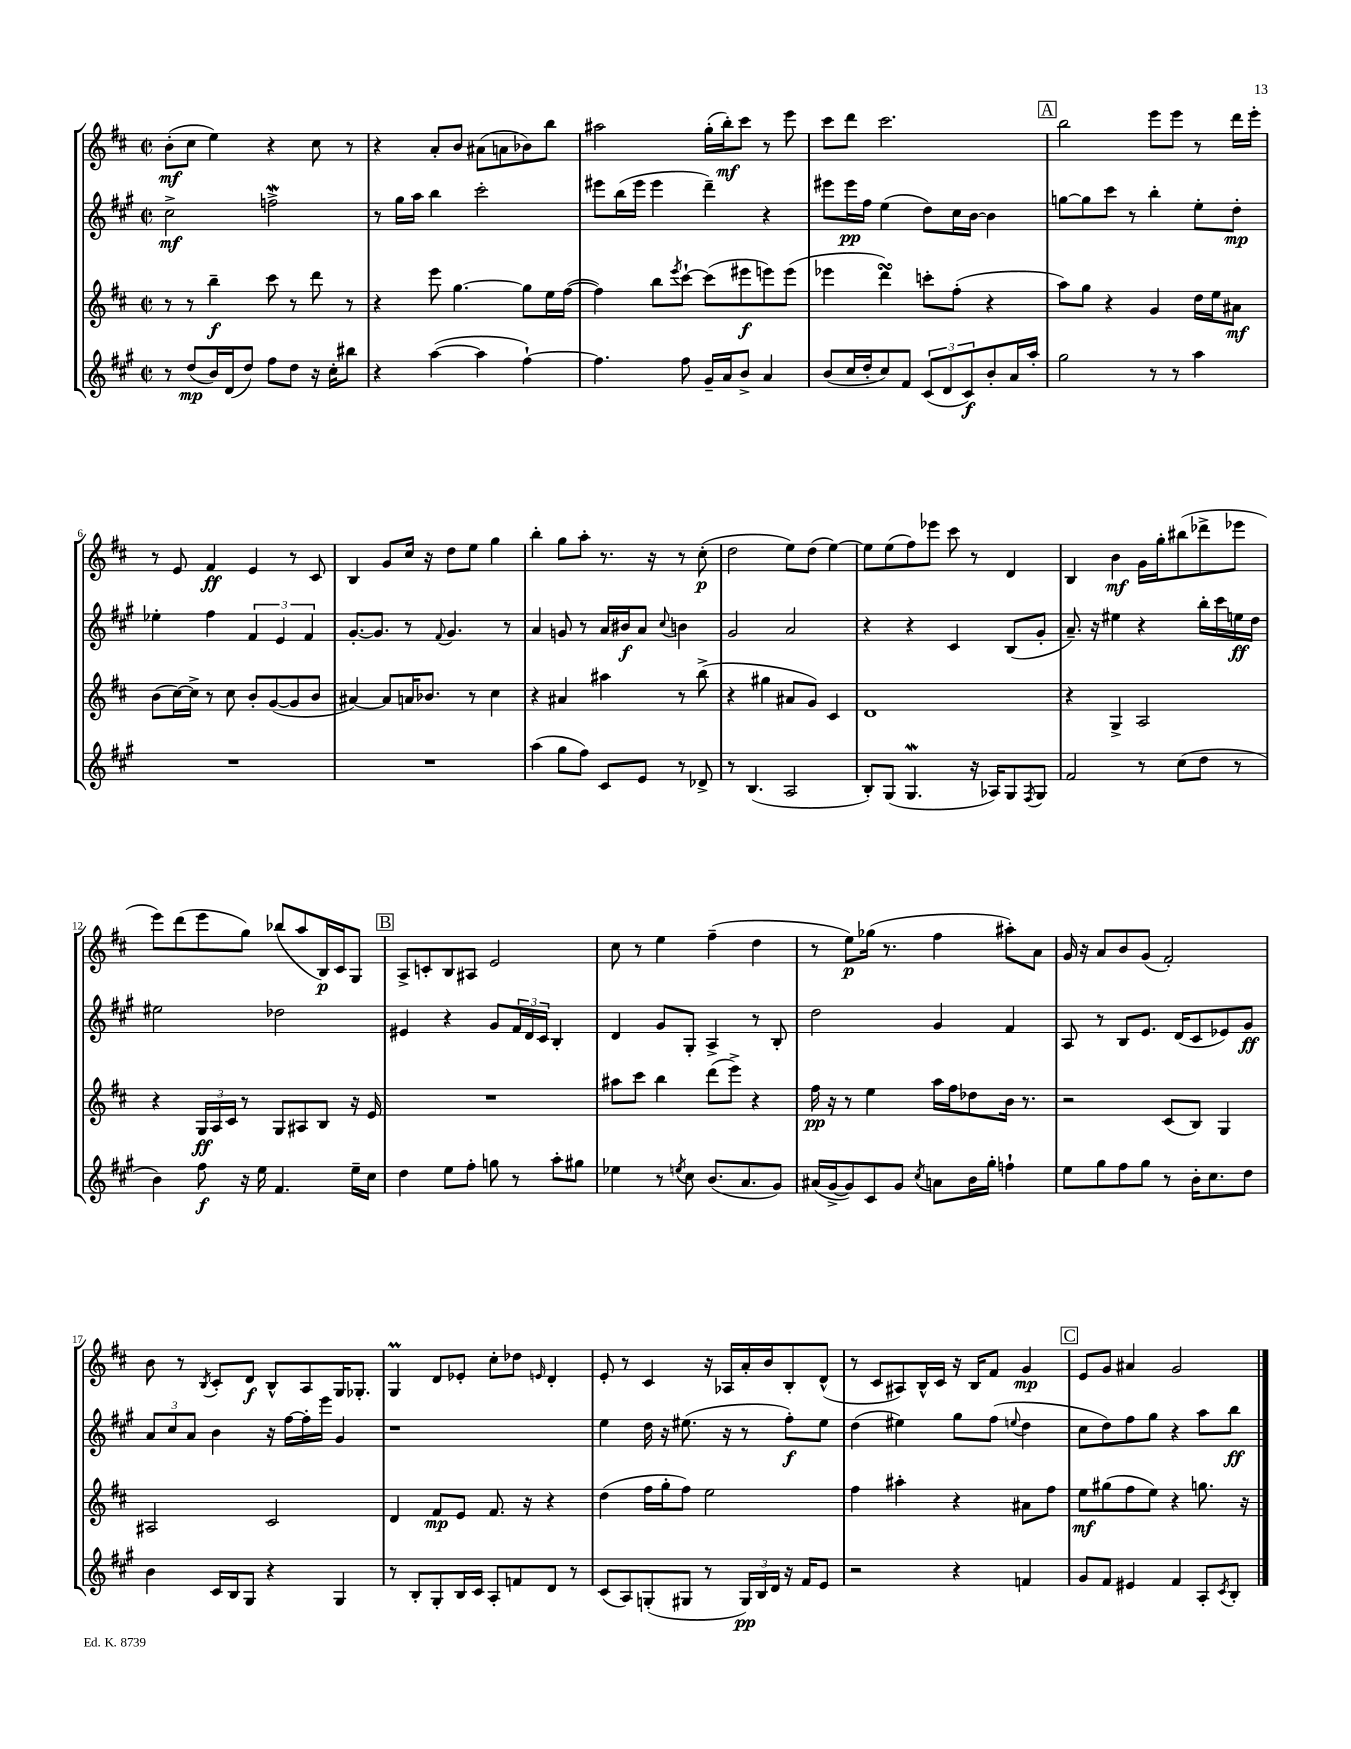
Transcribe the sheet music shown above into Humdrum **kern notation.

**kern	**kern	**kern	**kern
*staff4	*staff3	*staff2	*staff1
*clefG2	*clefG2	*clefG2	*clefG2
*k[f#c#g#]	*k[f#c#]	*k[f#c#g#]	*k[f#c#]
*M2/2	*M2/2	*M2/2	*M2/2
*met(c|)	*met(c|)	*met(c|)	*met(c|)
8r	8r	2cc#^	(8b'
(8dd	8r	.	8cc#
16b)	4bb~	.	4ee)
(16d	.	.	.
8dd)	.	.	.
8ff#	8ccc#	2ff^	4r
8dd	8r	.	.
16r	8ddd	.	8cc#
16cc#'	.	.	.
8bb#	8r	.	8r
=	=	=	=
4r	4r	8r	4r
.	.	16gg#	.
.	.	16aa	.
([4aa	8eee	4bb	8a'
.	[4.gg	.	8b
4aa]	.	2ccc#'	(8a#
.	.	.	8a
[4ff#`)	8gg]	.	8b-)
.	16ee	.	8bb
.	([16ff#	.	.
=	=	=	=
4.ff#]	4ff#])	8eee#	2aa#
.	.	(16bb	.
.	.	16eee#	.
.	8bb	4eee#	.
.	8qeee	.	.
8ff#	[8ccc#`	.	.
16g#~	(8ccc#]	4ddd~)	(16gg'
16a	.	.	16bb')
8b^	8eee#	.	8ccc#
4a	8eee)	4r	8r
.	(8eee	.	8eee
=	=	=	=
(8b	4eee-	8eee#	8ccc#
16cc#	.	16eee#	8ddd
16dd'	.	16ff#	.
8cc#)	4ddd)	(4ee	2.ccc#
8f#	.	.	.
(12c#	8ccc'	8dd)	.
12d	.	.	.
.	(8ff#'	16cc#	.
12c#)	.	.	.
.	.	[16b	.
8b'	4r	4b]	.
16a	.	.	.
16aa'	.	.	.
=	=	=	=
2gg#	8aa)	[8gg	2bb
.	8gg	8gg]	.
.	4r	8ccc#	.
.	.	8r	.
8r	4g	4bb'	8eee
8r	.	.	8eee
4aa	16dd	8ee'	8r
.	16ee	.	.
.	8a#	8dd'	16ddd
.	.	.	16eee'
=	=	=	=
1r	(8b	4ee-'	8r
.	[16cc#)	.	8e
.	16cc#^]	.	.
.	8r	4ff#	4f#
.	8cc#	.	.
.	8b'	6f#	4e
.	([8g	.	.
.	.	6e	.
.	8g]	.	8r
.	.	6f#	.
.	8b	.	8c#
=	=	=	=
1r	[4a#)	[8.g#'	4B
.	.	8.g#]	.
.	8a#]	.	8g
.	16a	8r	16cc#
.	8.b-	.	16r
.	.	8qqf#	.
.	.	4.g#	8dd
.	8r	.	8ee
.	4cc#	.	4gg
.	.	8r	.
=	=	=	=
(4aa	4r	4a	4bb'
8gg#	4a#	8g	8gg
8ff#)	.	8r	8aa'
8c#	4aa#	16a	8.r
.	.	16b#	.
8e	.	8a	.
.	.	.	16r
.	.	8qqcc#	.
8r	8r	4b	8r
8d-^	(8bb^	.	(8cc#'
=	=	=	=
8r	4r	2g#	2dd
(4.B	.	.	.
.	4gg#	.	.
2A	8a#	2a	8ee)
.	8g)	.	(8dd
.	4c#	.	[4ee)
=	=	=	=
8B')	1d	4r	8ee]
(8G#	.	.	(8ee
4.G#	.	4r	8ff#)
.	.	.	8eee-
.	.	4c#	8ccc#
16r	.	.	8r
16A-)	.	.	.
8G#	.	(8B	4d
8qF#	.	.	.
8G#	.	8g#'	.
=	=	=	=
2f#	4r	8.a~)	4B
.	.	16r	.
.	4G^	4ee#	4b
8r	2A	4r	16g
.	.	.	16gg'
(8cc#	.	.	(8bb#
8dd	.	16bb'	8ddd-^
.	.	16ccc#	.
8r	.	16ee	8eee-
.	.	16dd	.
=	=	=	=
4b)	4r	2ee#	8eee)
.	.	.	(8ddd
8ff#	24G	.	8eee
.	24A	.	.
.	24c#	.	.
16r	8r	.	8gg)
16ee	.	.	.
4.f#	8G	2dd-	(8bb-
.	8A#	.	8aa
.	8B	.	16B)
.	.	.	16c#
16ee~	16r	.	8G
16cc#	16e	.	.
=	=	=	=
4dd	1r	4e#	8A^
.	.	.	8c'
8ee	.	4r	8B
8ff#'	.	.	8A#
8gg	.	8g#	2e
8r	.	24f#	.
.	.	24d	.
.	.	24c#	.
8aa'	.	4B'	.
8gg#	.	.	.
=	=	=	=
4ee-	8aa#	4d	8cc#
.	8ccc#	.	8r
8r	4bb	8g#	4ee
8qee	.	.	.
8cc#	.	8G#'	.
(8.b	(8ddd	4A^	(4ff#~
.	8eee^)	.	.
8.a	.	.	.
.	4r	8r	4dd
8g#)	.	8B'	.
=	=	=	=
(16a#	16ff#	2dd	8r
[16g#^	16r	.	.
8g#])	8r	.	8ee)
8c#	4ee	.	(16gg-
.	.	.	8.r
8g#	.	.	.
8qcc#	.	.	.
8a	16aa	4g#	4ff#
.	16ff#	.	.
16b	8dd-	.	.
16gg#'	.	.	.
4ff`	16b	4f#	8aa#')
.	8.r	.	.
.	.	.	8a
=	=	=	=
8ee	2r	8A	16g
.	.	.	16r
8gg#	.	8r	8a
8ff#	.	8B	8b
8gg#	.	8.e	(8g
8r	(8c#	.	2f#')
.	.	(16d	.
16b'	8B)	8c#	.
8.cc#	.	.	.
.	4G	8e-)	.
8dd	.	8g#	.
=	=	=	=
4b	2A#	12a	8b
.	.	12cc#	.
.	.	.	8r
.	.	12a	.
.	.	.	8qB
16c#	.	4b	8c#'
16B	.	.	.
8G#	.	.	8d
4r	2c#	16r	8B^^
.	.	[16ff#	.
.	.	16ff#']	8A
.	.	16eee	.
4G#	.	4g#	16G
.	.	.	8.G-'
=	=	=	=
8r	4d	1r	4G
8B'	.	.	.
8G#'	8f#	.	8d
16B	8e	.	8e-'
16c#	.	.	.
8A'	8.f#	.	8cc#'
8f	.	.	8dd-
.	16r	.	.
.	.	.	16qqe
8d	4r	.	4d'
8r	.	.	.
=	=	=	=
(8c#	(4dd	4ee	8e'
8A)	.	.	8r
(8G'	16ff#	16dd	4c#
.	16gg'	16r	.
8G#	8ff#)	(8.ee#	.
8r	2ee	.	16r
.	.	16r	16A-
24G#)	.	8r	16a'
24B	.	.	.
.	.	.	16b
24d	.	.	.
16r	.	8ff#')	8B'
16f#	.	.	.
8e	.	8ee#	(8d^^
=	=	=	=
2r	4ff#	(4dd	8r
.	.	.	8c#
.	4aa#'	4ee#)	8A#)
.	.	.	16B^^
.	.	.	16c#
4r	4r	8gg#	16r
.	.	.	16B
.	.	(8ff#	8f#
.	.	8qqee	.
4f	8a#	4dd	4g
.	8ff#	.	.
=	=	=	=
8g#	8ee	8cc#	8e
8f#	(8gg#	8dd)	8g
4e#	8ff#	8ff#	4a#
.	8ee)	8gg#	.
4f#	4r	4r	2g
8A'	8.gg	8aa	.
8qc#	.	.	.
8B'	.	8bb	.
.	16r	.	.
==	==	==	==
*-	*-	*-	*-
